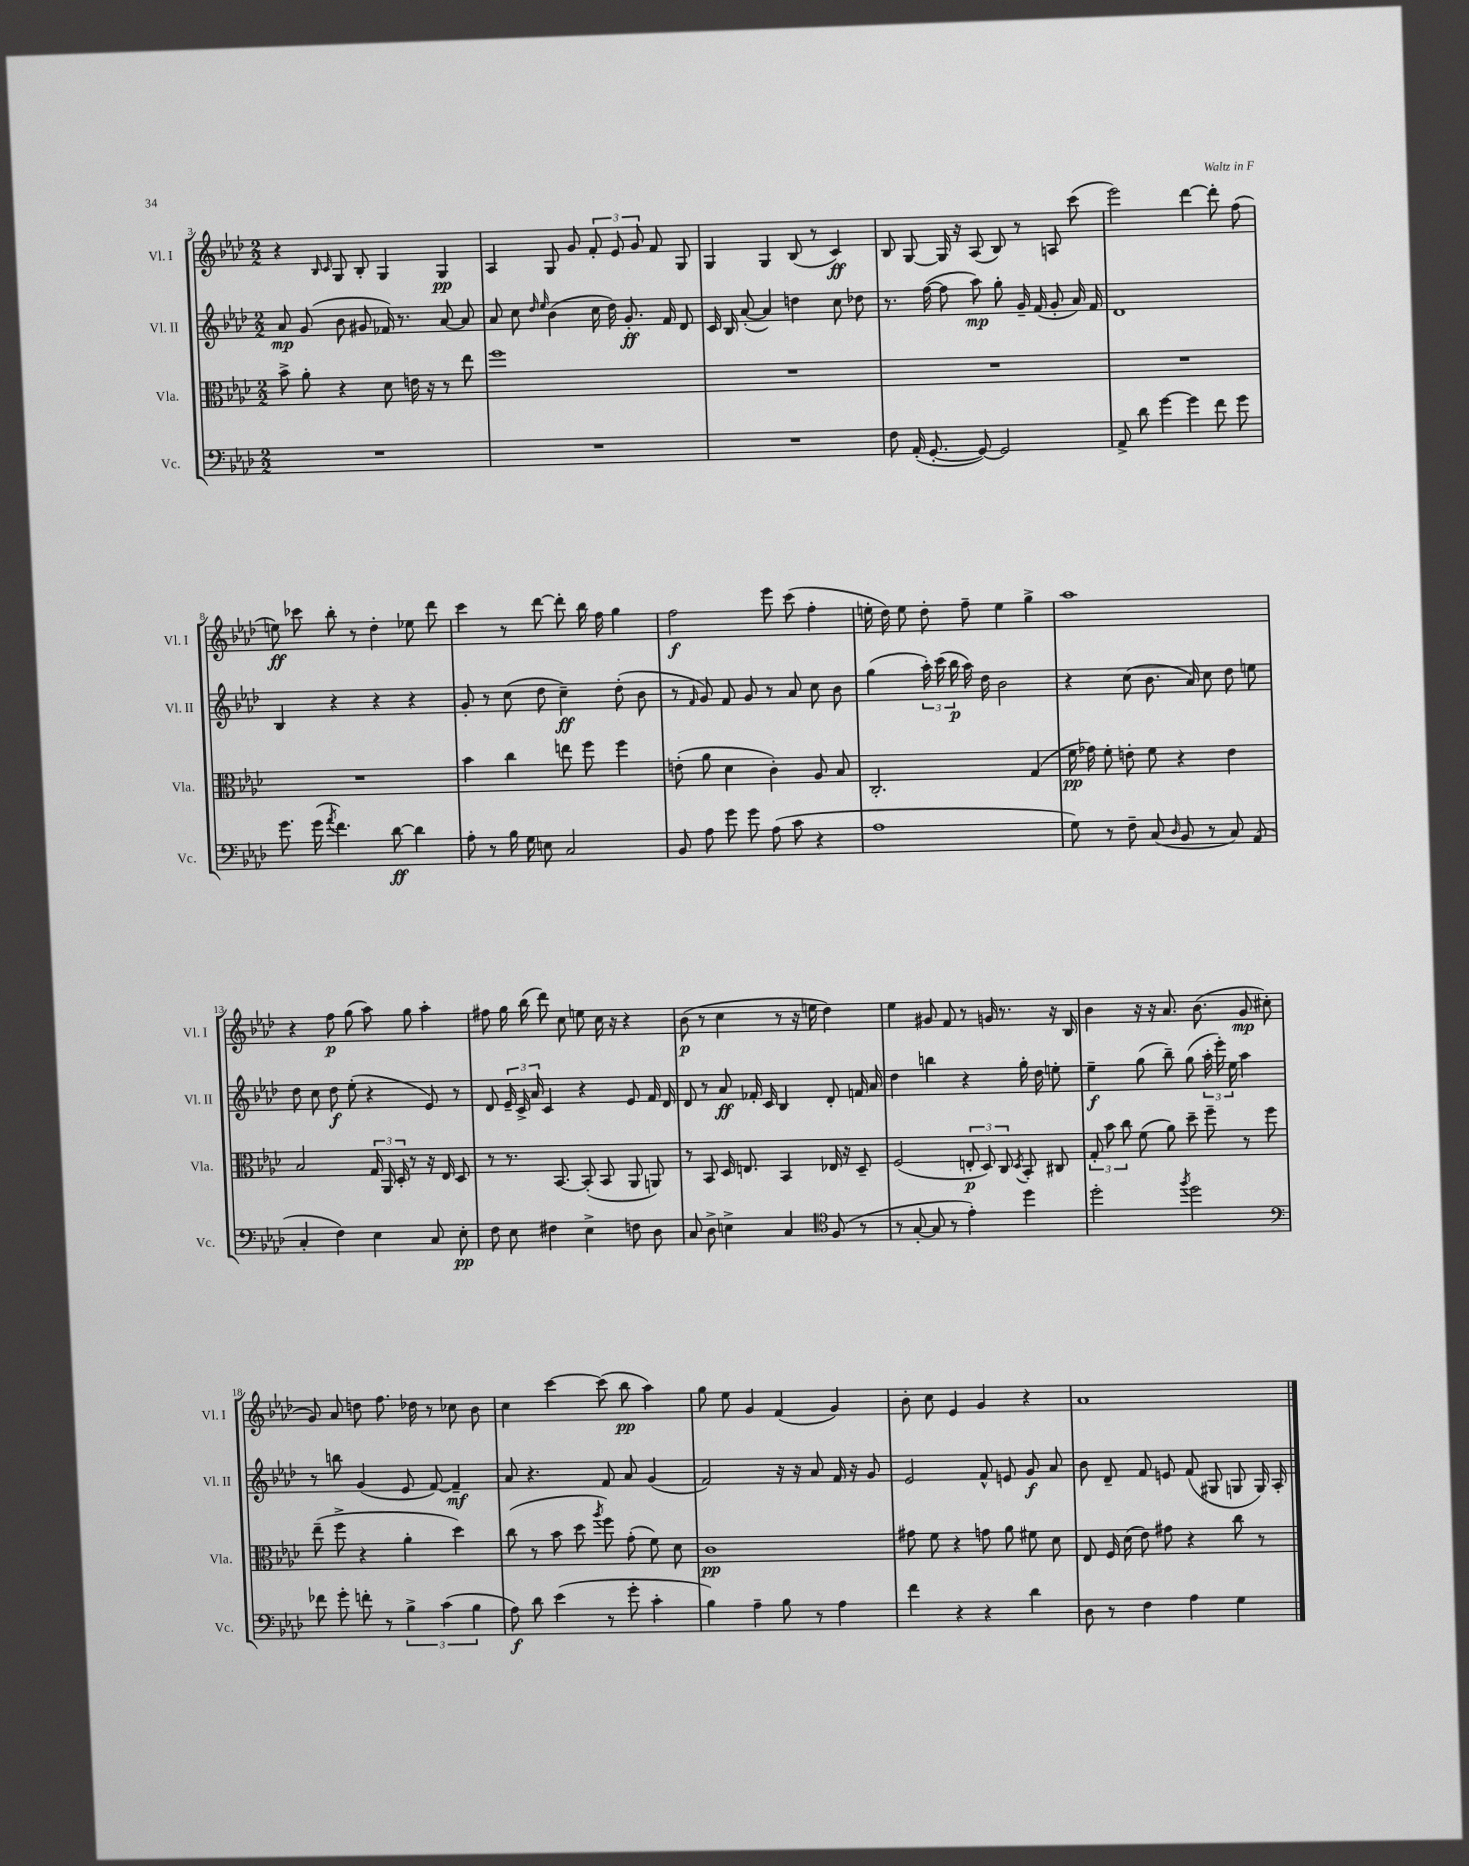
<<
\new StaffGroup <<
\new Staff = "s0" \with { instrumentName = "Vl. I" shortInstrumentName = "Vl. I" } {
    \clef treble \key aes \major \numericTimeSignature \time 2/2
    \autoBeamOff r4 \grace { bes16 c'16 } g8 bes8-. g4 g4\pp |
    aes4 g8 g'8 \tuplet 3/2 { f'8-. ees'8 g'8 } f'8 g8 |
    g4 g4 bes8( r8 c'4\ff) |
    bes8 g8~ g16 r16 aes8( bes8) r8 a8 c'''8( |
    ees'''2) des'''4~ des'''8-. f''8( |
    e''8\ff) ces'''8 bes''8-. r8 des''4-. ees''8 des'''8 |
    c'''4 r8 des'''8~ des'''8-. bes''16 f''16 g''4 |
    f''2\f ees'''8 c'''8( f''4-. |
    e''16-. des''16) e''8 des''8-. f''8-- e''4 g''4-> |
    aes''1 |
    r4 f''8\p g''8( aes''8) g''8 aes''4-. |
    fis''8 g''16 bes''16( des'''8) c''8 e''8 c''16 r16 r4 |
    bes'8\p( r8 c''4 r8 r16 e''16 des''4) |
    ees''4 gis'8 f'8 r8 g'16 r8. r16 bes16 |
    bes'4 r16 r16 aes'8. bes'8.( g'8\mp cis''8-. |
    g'8) aes'8 d''8 f''8. des''16 r8 ces''8 bes'8 |
    c''4 c'''4~ c'''8( bes''8\pp aes''4) |
    g''8 ees''8 g'4 f'4( g'4) |
    bes'8-. c''8 ees'4 g'4 r4 |
    aes'1 \bar "|." |
}
\new Staff = "s1" \with { instrumentName = "Vl. II" shortInstrumentName = "Vl. II" } {
    \clef treble \key aes \major \numericTimeSignature \time 2/2
    \autoBeamOff aes'8\mp g'8( bes'8 gis'8 fes'16) r8. aes'8~ aes'8 |
    aes'8 c''8 \grace { des''16 ees''16 } bes'4( c''16 des''16) g'8.-.\ff f'16 des'8 |
    c'16 bes16 aes'8~-.( aes'4) d''4 c''8 des''8 |
    r8. f''16~( f''8 aes''8\mp) g''8-. g'16-- f'16( g'8-. aes'16) f'16 |
    des'1 |
    bes4 r4 r4 r4 |
    g'8-. r8 c''8( des''8 c''4--\ff) des''8-.( bes'8 |
    r8 \grace { f'16 } g'8) f'8 g'8 r8 aes'8 c''8 bes'8 |
    g''4( \tuplet 3/2 { aes''16-.) c'''16( bes''16\p } aes''16) des''16 bes'2 |
    r4 c''8( bes'8. aes'16) c''8 des''8 e''8 |
    des''8 c''8 des''8\f ees''8-.( r4 ees'8) r8 |
    des'8 \tuplet 3/2 { ees'16-- c'16-> aes'16 } c'4 r4 ees'8 f'16 des'16 |
    des'8 r8 aes'8\ff fes'16-. c'16 bes4 des'8-. f'16 aes'16 |
    des''4 b''4 r4 g''16-. des''16 e''8-. |
    ees''4--\f g''8( bes''8--) g''8( \tuplet 3/2 { aes''16-. ees'''16-.) ees''16 } aes''4 |
    r8 b''8 g'4( ees'8 f'8~) f'4--\mf |
    aes'8 r4. f'8 aes'8 g'4( |
    f'2) r16 r16 aes'8 f'16 r16 g'8 |
    ees'2 f'8-^ e'8 g'8\f aes'8 |
    bes'8 des'8-- f'8 e'8 f'8( gis8 g8 g16) aes16-. \bar "|." |
}
\new Staff = "s2" \with { instrumentName = "Vla." shortInstrumentName = "Vla." } {
    \clef alto \key aes \major \numericTimeSignature \time 2/2
    \autoBeamOff bes'8-> aes'8-. r4 des'8 e'16 r16 r8 ees''8 |
    f''1 |
    R1 |
    R1 |
    R1 |
    R1 |
    bes'4 c''4 e''8 f''8 f''4 |
    e'8-.( aes'8 des'4 c'4-.) aes8 bes8 |
    c2.-. g4( |
    f'16\pp ges'16) f'8-. e'8-. f'8 r4 e'4 |
    bes2 \tuplet 3/2 { g16 aes,16 des16-. } r8 r16 ees16 des8 |
    r8 r8. bes,8.~ bes,8-.( bes,8 aes,8 a,8) |
    r8 bes,8 des16 e8. bes,4 ees16 r16 des8-- |
    f2( \tuplet 3/2 { e8-.\p des8) c8 } \acciaccatura { des8 } bes,8-. cis8 |
    \tuplet 3/2 { g8-. bes'8 c''8 } f'8( aes'8) des''8-- f''8-- r8 f''8 |
    ees''8--( f''8-> r4 aes'4-. des''4) |
    c''8( r8 bes'8 des''8 \acciaccatura { aes''8 } f''8) g'8-.( f'8) des'8 |
    c'1\pp |
    gis'8 f'8 r4 g'8 aes'8 fis'8 des'8 |
    ees8 f16 des'16( ees'8) gis'8 r4 c''8 r8 \bar "|." |
}
\new Staff = "s3" \with { instrumentName = "Vc." shortInstrumentName = "Vc." } {
    \clef bass \key aes \major \numericTimeSignature \time 2/2
    \autoBeamOff R1 |
    R1 |
    R1 |
    f8 aes,16-.( g,8.~-. g,8~) g,2 |
    aes,8-> des'8 g'4~ g'4 f'8 g'8 |
    g'8. g'16( \acciaccatura { aes'8 } f'4.) des'8~\ff des'4 |
    aes8-. r8 bes16 g16 e8 c2 |
    bes,8 aes8 g'8 g'8 aes8( c'8 r4 |
    aes1 |
    g8) r8 f8-- c8( \grace { des16 } bes,8 r8 c8) aes,8( |
    c4-. f4) ees4 c8 ees8-.\pp |
    f8 ees8 fis4 ees4-> f8 des8 |
    c8 des8-> e4-> c4 \clef tenor f8( r8 |
    r8 g8~-. g8 r8 ees'4-.) des''4 |
    des''2-. \acciaccatura { f''8 } des''2 |
    \clef bass fes'8 g'8-. f'8-. r8 \tuplet 3/2 { bes4-> c'4( bes4 } |
    aes8\f) des'8 ees'4( r8 g'8-. c'4-. |
    bes4) aes4-- bes8 r8 aes4 |
    f'4 r4 r4 des'4 |
    des8 r8 f4 aes4 g4 \bar "|." |
}
>>
>>
\layout { \context { \Score currentBarNumber = #3 } }
